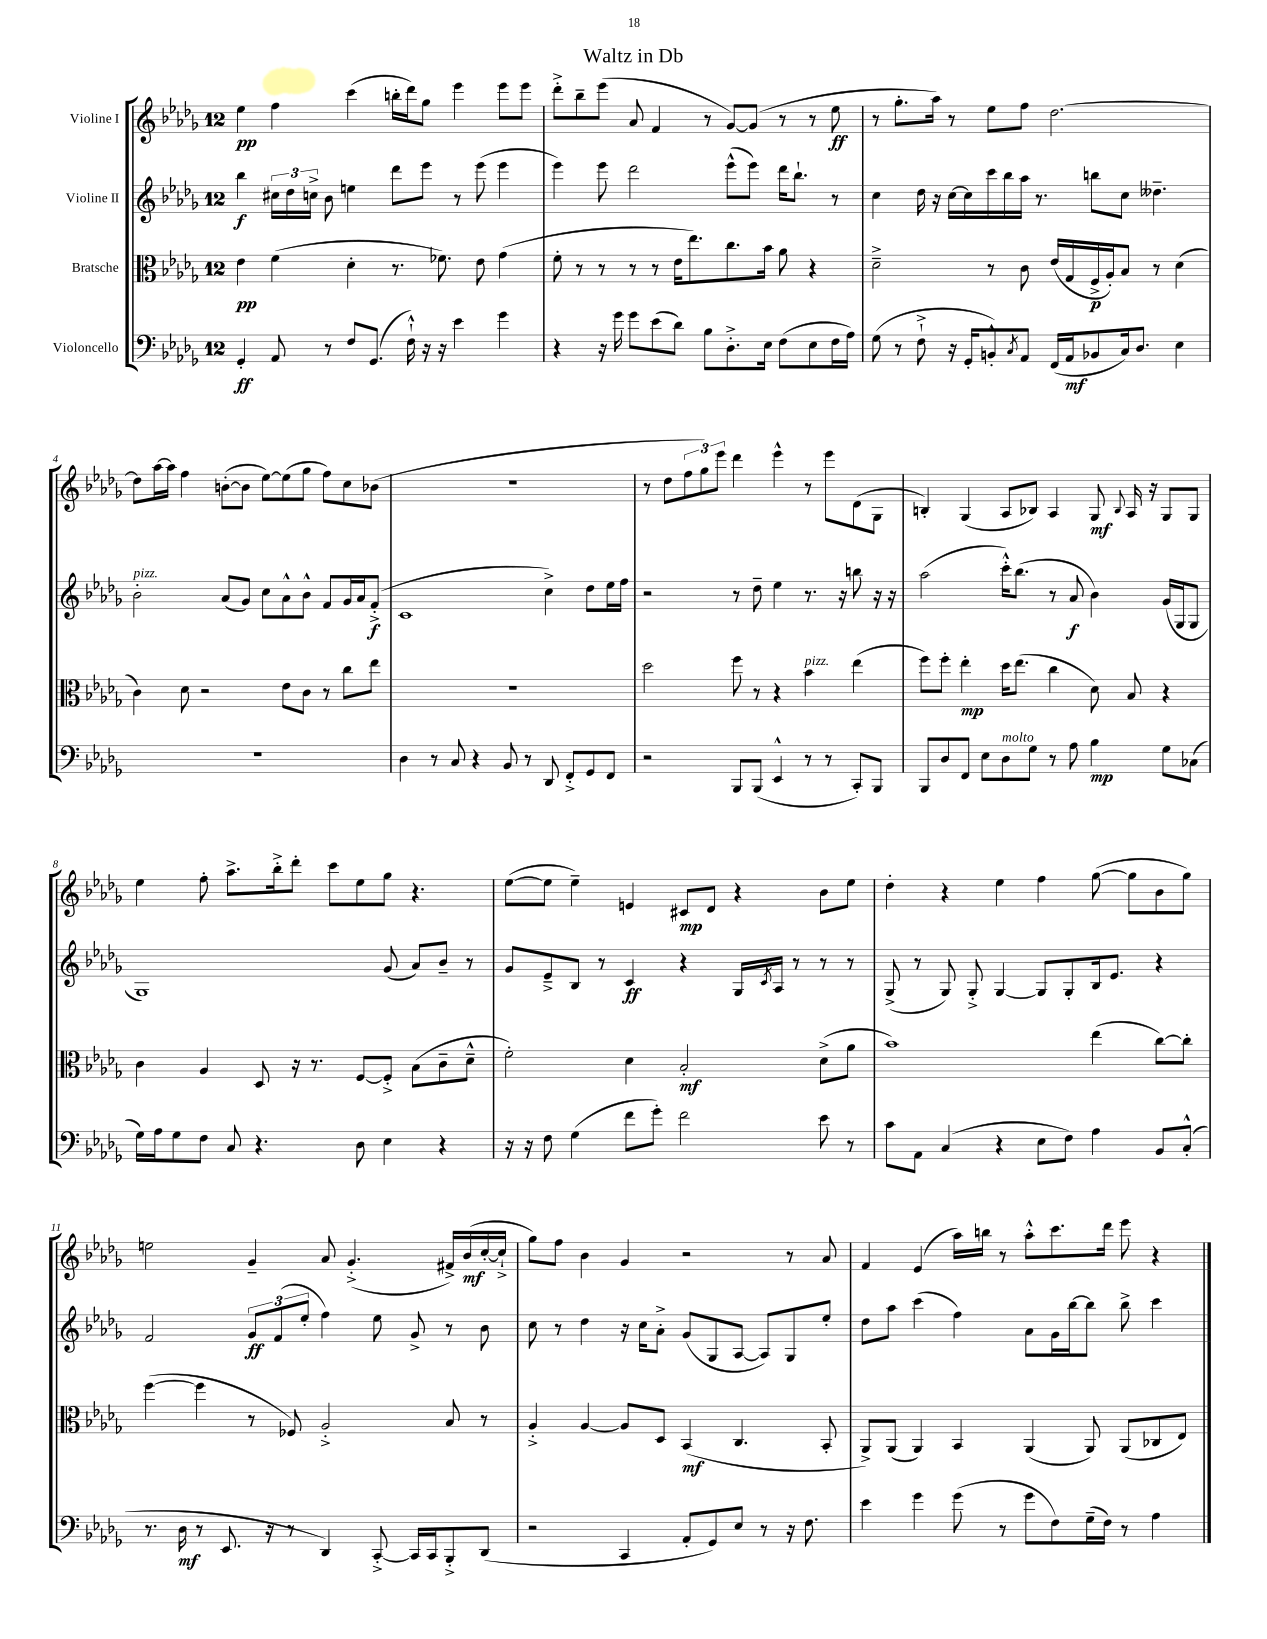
\header { title = "Waltz in Db" }
<<
\new StaffGroup <<
\new Staff = "s0" \with { instrumentName = "Violine I" } {
    \clef treble \key des \major \once \override Staff.TimeSignature.style = #'single-digit \time 12/8
    ees''4\pp f''4 c'''4( b''16-. des'''16) ges''8 ees'''4 ees'''8 ees'''8 |
    des'''8-.-> bes''8-- ees'''8( aes'8 f'4 r8 ges'8~) ges'8( r8 r8 ees''8\ff |
    r8 ges''8.-. aes''16) r8 ees''8 f''8 des''2.~ |
    des''8 aes''16~ aes''16 f''4 b'8~-.( b'8 ees''8~) ees''8( ges''8 f''8) c''8 bes'8( |
    R1. |
    r8 des''8 \tuplet 3/2 { f''8 ges''8) ees'''8 } des'''4 ees'''4-^ r8 ees'''8 des'8( ges8 |
    b4-.) ges4( aes8 bes8) aes4 ges8\mf \appoggiatura { bes8 } aes16 r16 ges8 ges8 |
    ees''4 f''8-. aes''8.-> bes''16-.-> des'''8-. c'''8 ees''8 ges''8 r4. |
    ees''8~( ees''8 ees''4--) e'4 cis'8\mp des'8 r4 bes'8 ees''8 |
    des''4-. r4 ees''4 f''4 ges''8~( ges''8 bes'8 ges''8) |
    e''2 ges'4-- aes'8 ges'4.-.->( fis'16->) bes'16\mf( c''16~-. c''16-!-> |
    ges''8) f''8 bes'4 ges'4 r2 r8 aes'8 |
    f'4 ees'4( aes''16) b''16 r8 aes''8-.-^ c'''8. des'''16 ees'''8 r4 \bar "|." |
}
\new Staff = "s1" \with { instrumentName = "Violine II" } {
    \clef treble \key des \major \once \override Staff.TimeSignature.style = #'single-digit \time 12/8
    bes''4\f \tuplet 3/2 { cis''16 des''16 c''16-> } bes'8 e''4 des'''8 ees'''8 r8 ees'''8( ees'''4 |
    ees'''4) ees'''8 des'''2 ees'''8-^( ees'''8) des'''16 bes''8.-! r8 |
    c''4 des''16 r16 c''16~ c''16 c'''16 bes''16 aes''16 r8. b''8 c''8 deses''4.-- |
    bes'2-.^\markup { \italic "pizz." } aes'8( ges'8) c''8 aes'8-^ bes'8-^ f'8 ges'16 aes'16 f'8-.->\f( |
    c'1 c''4->) des''8 ees''16 f''16 |
    r2 r8 des''8-- ees''4 r8. r16 b''8 r16 r16 |
    aes''2( c'''16-.-^) bes''8.( r8 aes'8\f bes'4) ges'16( ges16 ges8 |
    ges1) ges'8( aes'8) bes'8-- r8 |
    ges'8 ees'8---> bes8 r8 c'4\ff r4 ges16 \acciaccatura { c'8 } aes16 r8 r8 r8 |
    ges8->( r8 ges8) ges8-.-> ges4~ ges8 ges8-. bes16 ees'8. r4 |
    f'2 \tuplet 3/2 { ges'8\ff f'8( ees''8-. } f''4) ees''8 ges'8-> r8 bes'8 |
    c''8 r8 des''4 r16 c''16 aes'8-.-> ges'8( ges8 aes8~ aes8) ges8 ees''8-. |
    des''8 aes''8 c'''4( f''4) aes'8 ges'16 bes''16~ bes''8 bes''8-> c'''4 \bar "|." |
}
\new Staff = "s2" \with { instrumentName = "Bratsche" } {
    \clef alto \key des \major \once \override Staff.TimeSignature.style = #'single-digit \time 12/8
    ees'4\pp f'4( des'4-. r8. fes'8.) ees'8 ges'4( |
    f'8-. r8 r8 r8 r8 ees'16 ees''8.) c''8. bes'16 aes'8 r4 |
    des'2---> r8 c'8 ees'16( ges16 f16->\p aes16-.) bes8 r8 des'4( |
    c'4) des'8 r2 ees'8 c'8 r8 c''8 ees''8 |
    R1. |
    des''2 f''8 r8 r4 bes'4^\markup { \italic "pizz." } ees''4( |
    f''8) f''8-. ees''4-.\mp des''16 ees''8.( c''4 des'8) bes8 r4 |
    c'4 aes4 des8 r16 r8. f8~ f8-.-> bes8( c'8-- des'8---^ |
    f'2-.) des'4 bes2-.\mf des'8->( aes'8 |
    bes'1) ees''4( c''8~) c''8-. |
    f''4~( f''4 r8 fes8) aes2-.-> bes8 r8 |
    aes4-.-> aes4~ aes8 des8 bes,4\mf( c4. bes,8-. |
    aes,8->) aes,8( aes,4) bes,4 aes,4( aes,8) aes,8( ces8 ees8) \bar "|." |
}
\new Staff = "s3" \with { instrumentName = "Violoncello" } {
    \clef bass \key des \major \once \override Staff.TimeSignature.style = #'single-digit \time 12/8
    ges,4-.\ff aes,8 r8 f8 ges,8.( f16-!-^) r16 r16 ees'4 ges'4 |
    r4 r16 ges'16 ges'8 ees'8( des'8) bes8 des8.-.-> ees16 f8( ees8 f16 aes16) |
    ges8( r8 f8-!-> r16 ges,16-. b,8-.-^) \acciaccatura { c8 } aes,8 f,16( aes,16\mf bes,8 c16) des8. ees4 |
    R1. |
    des4 r8 c8 r4 bes,8 r8 des,8 f,8-.-> ges,8 f,8 |
    r2 bes,,8 bes,,8( ees,4-^ r8 r8 c,8-.) bes,,8 |
    bes,,8 des8 f,8 ees8 des8^\markup { \italic "molto" } ges8 r8 aes8 bes4\mp ges8 ces8( |
    ges16) aes16 ges8 f8 c8 r4. des8 ees4 r4 |
    r16 r16 f8 ges4( f'8 ges'8-.) f'2 ees'8 r8 |
    c'8 aes,8 c4( r4 ees8 f8) aes4 bes,8 c8-.-^( |
    r8. des16\mf r8 ees,8. r16 r8 des,4) c,8~-.-> c,16 c,16 bes,,8-.-> des,8( |
    r2 c,4 aes,8-. ges,8) ees8 r8 r16 f8. |
    ees'4 ges'4 ges'8( r8 ges'8 f8) ges16--( f16) r8 aes4 \bar "|." |
}
>>
>>
